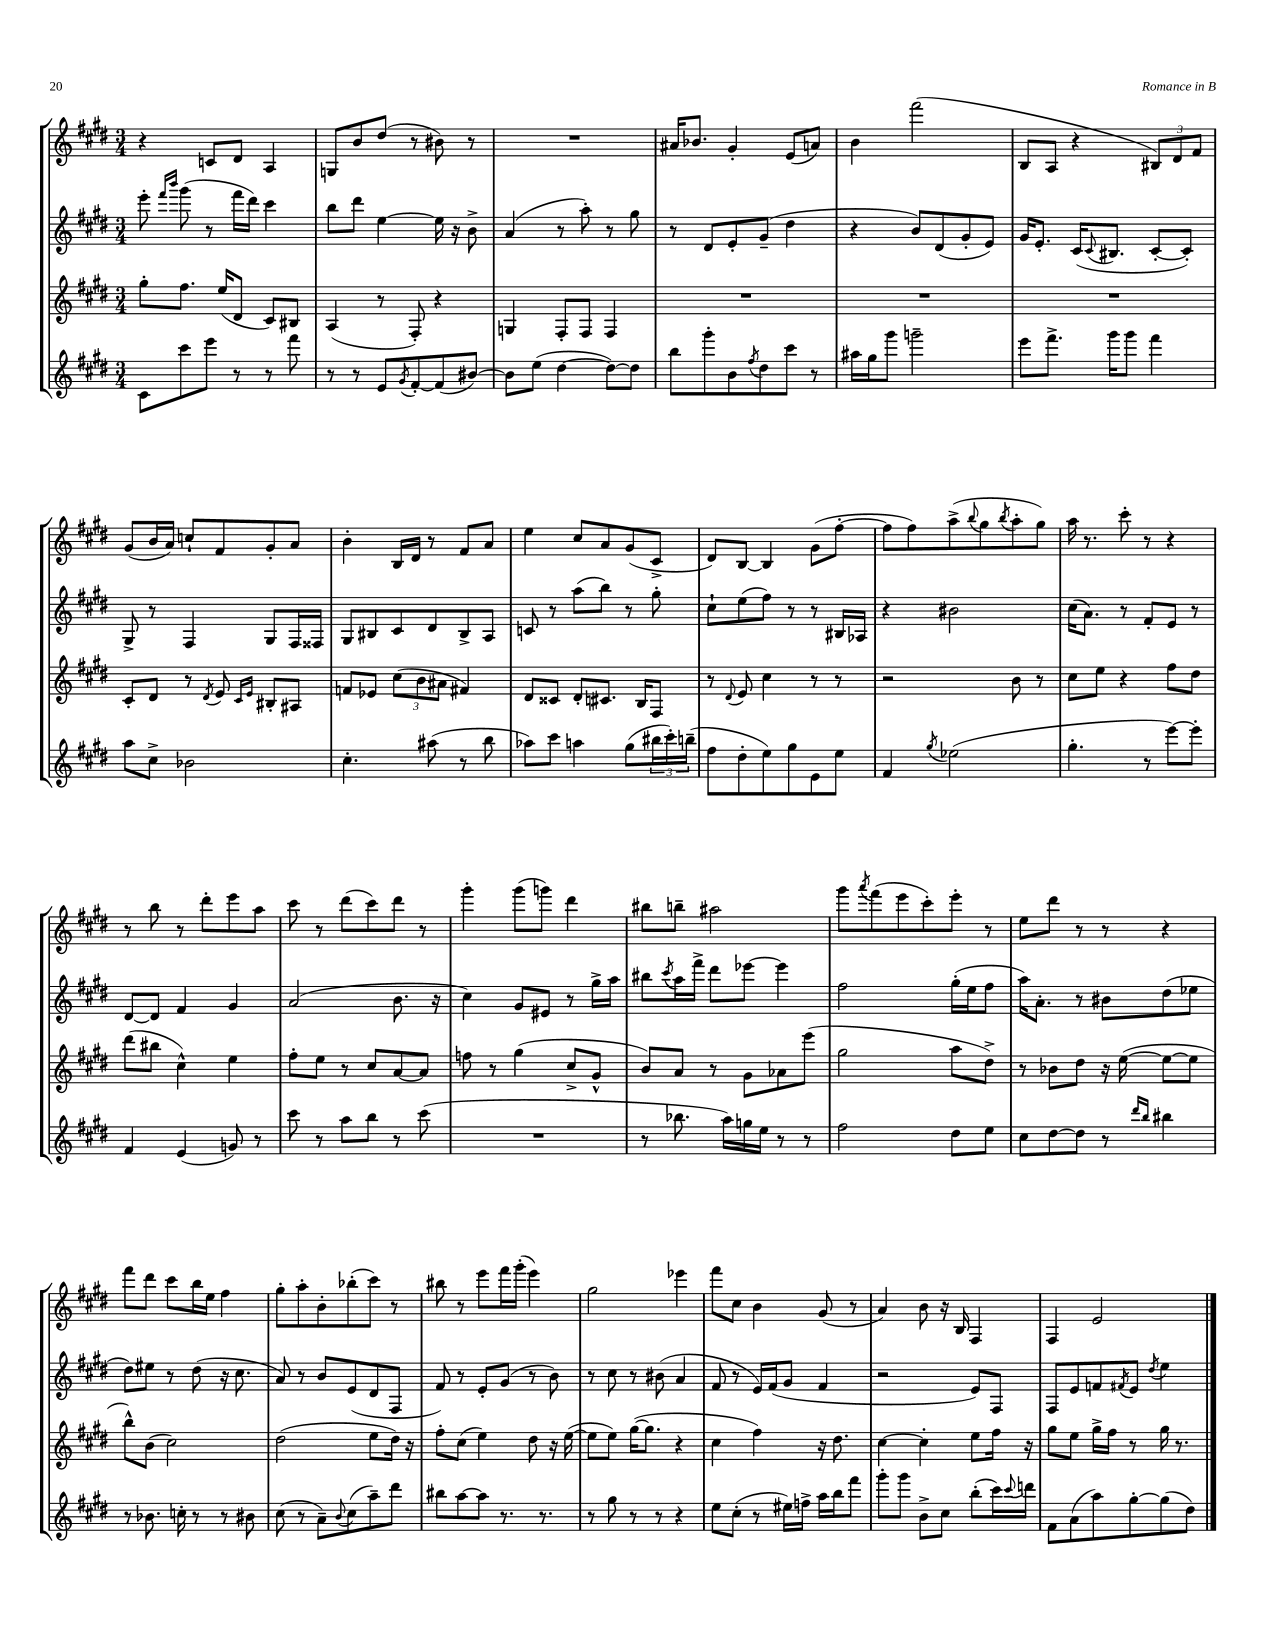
<<
\new StaffGroup <<
\new Staff = "s0" {
    \clef treble \key e \major \numericTimeSignature \time 3/4
    r4 c'8 dis'8 a4 |
    g8 b'8 dis''8( r8 bis'8) r8 |
    R2. |
    ais'16 bes'8. gis'4-. e'8( a'8) |
    b'4 fis'''2( |
    b8 a8 r4 \tuplet 3/2 { bis8) dis'8 fis'8 } |
    gis'8( b'16 a'16) c''8-! fis'8 gis'8-. a'8 |
    b'4-. b16 dis'16 r8 fis'8 a'8 |
    e''4 cis''8 a'8 gis'8( cis'8-> |
    dis'8) b8~ b4 gis'8( fis''8~-. |
    fis''8 fis''8) a''8->( \appoggiatura { b''8 } gis''8 \acciaccatura { b''8 } a''8-. gis''8) |
    a''16 r8. cis'''8-. r8 r4 |
    r8 b''8 r8 dis'''8-. e'''8 a''8 |
    cis'''8 r8 dis'''8( cis'''8) dis'''8 r8 |
    gis'''4-. gis'''8( g'''8) dis'''4 |
    bis''8 b''8-- ais''2 |
    gis'''8 \acciaccatura { a'''8 } fis'''8( e'''8 cis'''8-.) e'''8-. r8 |
    e''8 dis'''8 r8 r8 r4 |
    fis'''8 dis'''8 cis'''8 b''16 e''16 fis''4 |
    gis''8-. a''8-. b'8-. bes''8-.( cis'''8) r8 |
    bis''8 r8 e'''8 fis'''16 gis'''16-.( e'''4) |
    gis''2 ees'''4 |
    fis'''8 cis''8 b'4 gis'8( r8 |
    a'4) b'8 r16 b16 fis4 |
    fis4 e'2 \bar "|." |
}
\new Staff = "s1" {
    \clef treble \key e \major \numericTimeSignature \time 3/4
    e'''8-. \grace { fis'''16 b'''16 } gis'''8( r8 fis'''16 dis'''16) cis'''4 |
    b''8 dis'''8 e''4~ e''16 r16 b'8-> |
    a'4( r8 a''8-.) r8 gis''8 |
    r8 dis'8 e'8-. gis'8--( dis''4 |
    r4 b'8) dis'8( gis'8-. e'8) |
    gis'16 e'8.-. cis'16( \appoggiatura { cis'8 } bis8. cis'8~-. cis'8-.) |
    gis8-> r8 fis4 gis8 fis16 fisis16 |
    gis8 bis8 cis'8 dis'8 bis8-> a8 |
    c'8 r8 a''8( b''8) r8 gis''8-. |
    cis''8-! e''8( fis''8) r8 r8 bis16 aes16 |
    r4 bis'2 |
    cis''16( a'8.) r8 fis'8-. e'8 r8 |
    dis'8~ dis'8 fis'4 gis'4 |
    a'2( b'8. r16 |
    cis''4) gis'8 eis'8 r8 gis''16-> a''16 |
    bis''8 \acciaccatura { cis'''8 } a''16 fis'''16-> dis'''8 ees'''8~ ees'''4 |
    fis''2 gis''16-.( e''16 fis''8 |
    a''16) a'8.-. r8 bis'8 dis''8( ees''8 |
    dis''8) eis''8 r8 dis''8( r16 cis''8. |
    a'8) r8 b'8 e'8( dis'8 fis8 |
    fis'8) r8 e'8-. gis'8( r8 b'8) |
    r8 cis''8 r8 bis'8( a'4 |
    fis'8 r8 e'16) fis'16( gis'8 fis'4 |
    r2 e'8) fis8 |
    fis8 e'8 f'8 \acciaccatura { fis'8 } e'8 \acciaccatura { dis''8 } e''4 \bar "|." |
}
\new Staff = "s2" {
    \clef treble \key e \major \numericTimeSignature \time 3/4
    gis''8-. fis''8. e''16( dis'8 cis'8) bis8 |
    a4( r8 fis8-.) r4 |
    g4 fis8-. fis8 fis4 |
    R2. |
    R2. |
    R2. |
    cis'8-. dis'8 r8 \acciaccatura { dis'8 } e'8 \grace { cis'16 e'16 } bis8-. ais8 |
    f'8 ees'8 \tuplet 3/2 { cis''8( b'8 ais'8 } fis'4) |
    dis'8 cisis'8 dis'8-. cis'8. b16 fis8 |
    r8 \appoggiatura { dis'8 } e'8 cis''4 r8 r8 |
    r2 b'8 r8 |
    cis''8 e''8 r4 fis''8 dis''8 |
    dis'''8( bis''8 cis''4-^) e''4 |
    fis''8-. e''8 r8 cis''8 a'8~ a'8 |
    f''8 r8 gis''4( cis''8-> gis'8-^ |
    b'8) a'8 r8 gis'8 aes'8 e'''8( |
    gis''2 a''8 dis''8->) |
    r8 bes'8 dis''8 r16 e''16~( e''8~ e''8 |
    b''8-^) b'8( cis''2) |
    dis''2( e''8 dis''16) r16 |
    fis''8-. cis''8( e''4) dis''8 r16 e''16~( |
    e''8 e''8) gis''16~( gis''8. r4 |
    cis''4 fis''4) r16 dis''8. |
    cis''4~ cis''4-. e''8 fis''16 r16 |
    gis''8 e''8 gis''16-> fis''16 r8 gis''16 r8. \bar "|." |
}
\new Staff = "s3" {
    \clef treble \key e \major \numericTimeSignature \time 3/4
    cis'8 cis'''8 e'''8 r8 r8 fis'''8 |
    r8 r8 e'8 \acciaccatura { gis'8 } fis'8~-. fis'8( bis'8~) |
    bis'8 e''8( dis''4~ dis''8~) dis''8 |
    b''8 gis'''8-. b'8 \acciaccatura { fis''8 } dis''8 cis'''8 r8 |
    ais''16 gis''16 gis'''8 g'''2-- |
    e'''8 fis'''8.-> gis'''16 gis'''8 fis'''4 |
    a''8 cis''8-> bes'2 |
    cis''4.-. ais''8( r8 b''8 |
    aes''8) cis'''8 a''4 gis''8( \tuplet 3/2 { bis''16 cis'''16-.) b''16--( } |
    fis''8 dis''8-. e''8) gis''8 e'8 e''8 |
    fis'4 \acciaccatura { gis''8 } ees''2( |
    gis''4.-. r8 e'''8~) e'''8-. |
    fis'4 e'4( g'8) r8 |
    cis'''8 r8 a''8 b''8 r8 cis'''8( |
    R2. |
    r8 bes''8. a''16) g''16 e''16 r8 r8 |
    fis''2 dis''8 e''8 |
    cis''8 dis''8~ dis''8 r8 \grace { dis'''16 b''16 } bis''4 |
    r8 bes'8. c''16-. r8 r8 bis'8 |
    cis''8( r8 a'8--) \appoggiatura { b'8 } cis''8( a''8--) dis'''8 |
    bis''8 a''8~ a''8 r8. r8. |
    r8 gis''8 r8 r8 r4 |
    e''8 cis''8-.( r8 eis''16) f''16-> a''16 b''16 fis'''8 |
    gis'''8-. gis'''8 b'8-> cis''8 b''8-.( cis'''16) \appoggiatura { cis'''8 } d'''16 |
    fis'8 a'8( a''8) gis''8~-. gis''8( dis''8) \bar "|." |
}
>>
>>
\layout { \context { \Score \remove "Bar_number_engraver" } }
